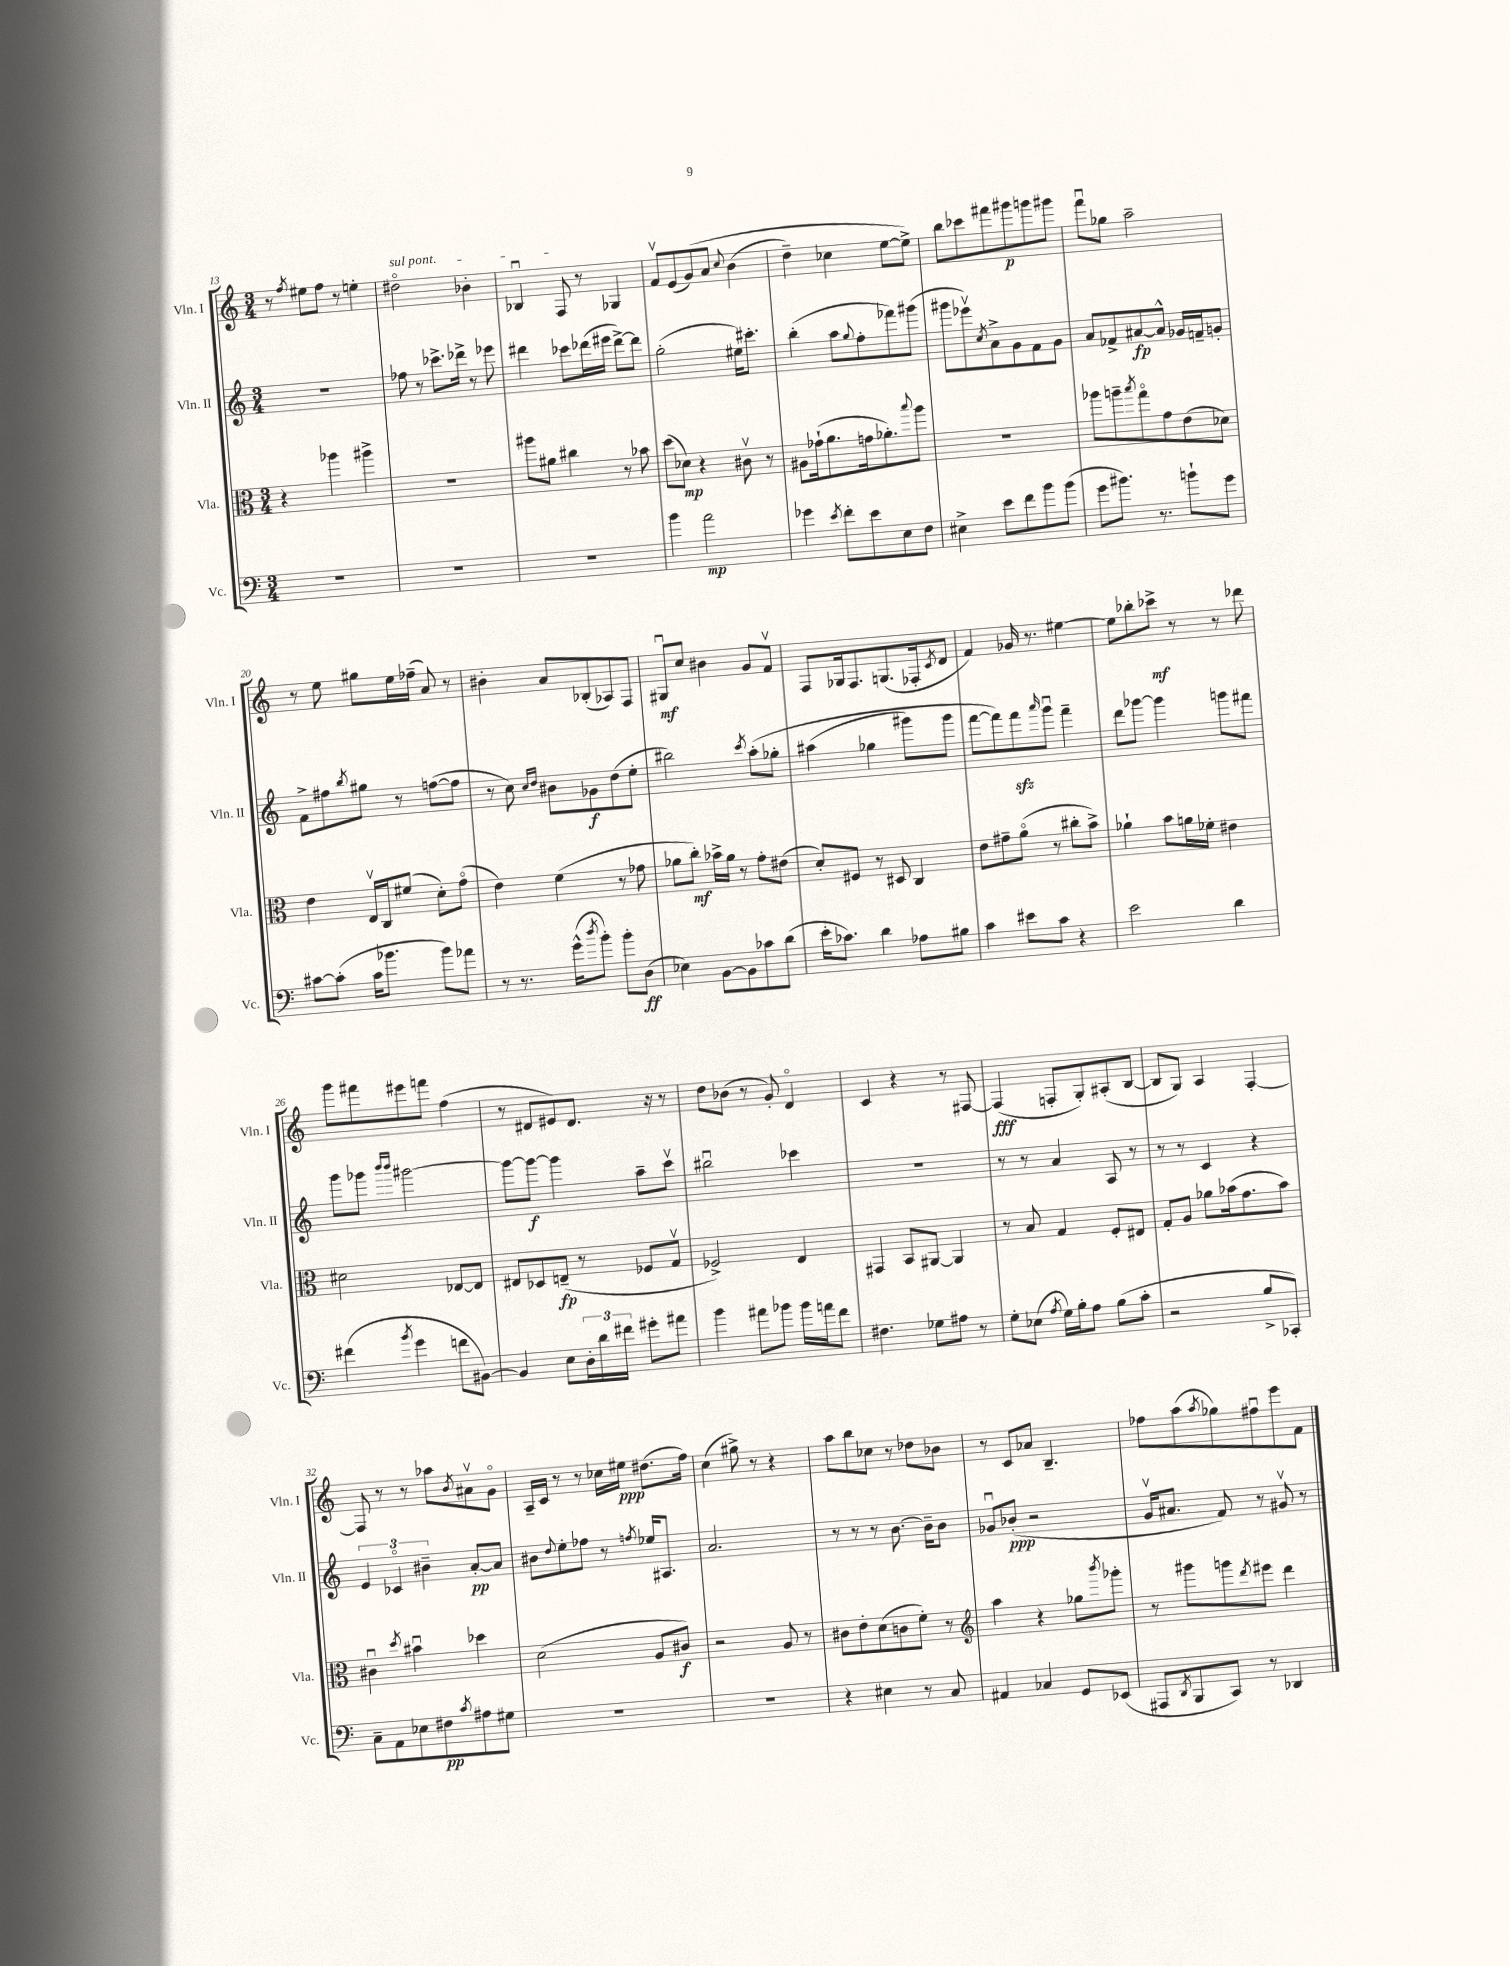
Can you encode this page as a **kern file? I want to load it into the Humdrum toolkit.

**kern	**dynam	**kern	**dynam	**kern	**dynam	**kern	**dynam
*part4	*part4	*part3	*part3	*part2	*part2	*part1	*part1
*staff4	*staff4	*staff3	*staff3	*staff2	*staff2	*staff1	*staff1
*I"Vc.	*	*I"Vla.	*	*I"Vln. II	*	*I"Vln. I	*
*I'Vc.	*	*I'Vla.	*	*I'Vln. II	*	*I'Vln. I	*
*clefF4	*	*clefC3	*	*clefG2	*	*clefG2	*
*k[]	*	*k[]	*	*k[]	*	*k[]	*
*M3/4	*	*M3/4	*	*M3/4	*	*M3/4	*
=13	=13	=13	=13	=13	=13	=13	=13
2.r	.	4r	.	2.r	.	8r	.
.	.	.	.	.	.	8qff/	.
.	.	.	.	.	.	8ee#X\L	.
.	.	4aa-X\	.	.	.	8ff\J	.
.	.	.	.	.	.	8r	.
.	.	4aa#X^\	.	.	.	4een'\	.
=14	=14	=14	=14	=14	=14	=14	=14
!	!	!	!	!	!	!LO:TX:a:i:t=sul pont.	!
2.r	.	2.r	.	8ff-X\	.	2dd#X\	.
.	.	.	.	8r	.	.	.
.	.	.	.	8.ccc-X^\L	.	.	.
.	.	.	.	16ddd-X^\Jk	.	.	.
.	.	.	.	8r	.	4b-X'\	.
.	.	.	.	8eee-X\	.	.	.
=15	=15	=15	=15	=15	=15	=15	=15
2.r	.	8aa#X\L	.	4ddd#X\	.	4B-Xu/	.
.	.	8a#X\J	.	.	.	.	.
.	.	4cc#X\	.	8ccc-X\L	.	8F/	.
.	.	.	.	(16ddd-X\L	.	8r	.
.	.	.	.	16eee#X\JJ	.	.	.
.	.	8r	.	[8ddd-^\L)	.	4G-X/	.
.	.	8b-X\	.	8ddd-\J]	.	.	.
=16	=16	=16	=16	=16	=16	=16	=16
4b\	.	(8dd\L	.	(2gg'\	.	8fv/L	.
.	.	8d-X\J)	mp	.	.	(8e/	.
2a\	mp	4r	.	.	.	(8g/)	.
.	.	.	.	.	.	8a/J	.
.	.	.	.	.	.	8qqcc/	.
.	.	8c#Xv\	.	16ee#X\KL)	.	(4b\	.
.	.	.	.	8.ccc#X'\J	.	.	.
.	.	8r	.	.	.	.	.
=17	=17	=17	=17	=17	=17	=17	=17
4g-X\	.	8A#X\L	.	(4bb'\	.	4dd~\)	.
.	.	(16g-X`\k	.	.	.	.	.
.	.	8.a\	.	.	.	.	.
8qe/	.	.	.	.	.	.	.
8f'\L	.	.	.	8aa\L	.	4cc-X\	.
.	.	.	.	8qqgg/	.	.	.
8e\	.	16gn\k	.	8ff'\	.	.	.
.	.	8.a-X'\)	.	.	.	.	.
8E\	.	.	.	8fff-X\)	.	[8ee\L	.
.	.	8qqbb/	.	.	.	.	.
8F\J	.	8aa\J	.	(8ggg#X\J	.	8ee^\J])	.
=18	=18	=18	=18	=18	=18	=18	=18
4E#X^\	.	2.r	.	8ggg#X\L	.	8bb\L	.
.	.	.	.	8eee-Xv\)	.	8ccc-X\	.
.	.	.	.	8qcc/	.	.	.
8e\L	.	.	.	8a^\	.	8fff#X\	.
8f\	.	.	.	8g\	.	8ggg#X\	p
8b\	.	.	.	8f\	.	8gggn\	.
(8b\J	.	.	.	8g\J	.	8ggg#X\J	.
=19	=19	=19	=19	=19	=19	=19	=19
8g\L	.	8aa-X\L	.	8a/L	.	8fffu\L	.
8.b#X\J)	.	8aan~\	.	8f-X^/	.	8gg-X\J	.
.	.	8qbb/	.	.	.	.	.
.	.	8gg\	.	[8a#X/	fp	2aa~\	.
8.r	.	.	.	.	.	.	.
.	.	8g\	.	8a#^^/J]	.	.	.
8bn`\L	.	(8e\	.	16g-X/LL	.	.	.
.	.	.	.	16fn~/J	.	.	.
8g\J	.	8d-X\J)	.	8gn'/J	.	.	.
!!LO:LB:g=z
=20	=20	=20	=20	=20	=20	=20	=20
[8c#X\L	.	4e\	.	8f^\L	.	8r	.
(8c#'\J]	.	.	.	8ff#X\	.	8ee\	.
.	.	.	.	8qbb/	.	.	.
16c#\KL	.	16Ev/LL	.	8gg#X\J	.	8gg#X\L	.
8.b-X\J	.	16C/J	.	.	.	.	.
.	.	(8f#X/J	.	8r	.	16ee\L	.
.	.	.	.	.	.	(16ff-X~\JJ	.
8b-\L)	.	8d'\L)	.	([8ffn\L	.	8a/)	.
8a-X\J	.	(8g\J	.	8ff\J]	.	8r	.
=21	=21	=21	=21	=21	=21	=21	=21
8r	.	4e\)	.	8r	.	4b#X'\	.
8.r	.	.	.	8cc\)	.	.	.
.	.	.	.	16qqcc/LL	.	.	.
.	.	.	.	16qqdd/JJ	.	.	.
.	.	(4f\	.	8b#X\L	.	8a/L	.
(16g^^\KL	.	.	.	.	.	.	.
8qdd/	.	.	.	.	.	.	.
8b'\J)	.	.	.	8g-X\	f	(8B-X'/	.
8b'\L	.	8r	.	(8dd\	.	8A-X/)	.
(8D\J	ff	8g-X\	.	8ee'\J	.	8F/J	.
=22	=22	=22	=22	=22	=22	=22	=22
4E-X\)	.	8a-X\L	.	2bb#X\)	.	8G#Xu/L	mf
.	.	8cc'\J)	mf	.	.	8cc/J	.
[8BB\L	.	16b-X^\LL	.	.	.	4b#X\	.
.	.	16a-\JJ	.	.	.	.	.
8BB\]	.	8r	.	.	.	.	.
.	.	.	.	8qccc/	.	.	.
8c-X\	.	8g'\L	.	(8aa'\L	.	8g/L	.
(8d\J	.	(8e#X\J	.	8gg-X'\J	.	8fv/J	.
=23	=23	=23	=23	=23	=23	=23	=23
16e'\KL	.	8d'/L)	.	(4aa#X\	.	8F/L	.
8.c-X\J)	.	.	.	.	.	.	.
.	.	8F#X/J	.	.	.	16G-X/k	.
.	.	.	.	.	.	8.F/	.
4d\	.	8r	.	4gg-X\	.	.	.
.	.	8D#X/	.	.	.	(8.Gn/	.
8A-X\L	.	4C/	.	8ggg#X\L)	.	.	.
.	.	.	.	.	.	16F-X'/k	.
.	.	.	.	.	.	8qc/	.
8B#X\J	.	.	.	8ggg#\J	.	8d/J	.
=24	=24	=24	=24	=24	=24	=24	=24
4c\	.	8e\L	.	[8fff\L	.	4f/)	.
.	.	8g#X~\	.	8fff\])	.	.	.
8e#X\L	.	(8a\J	.	8fffzz\	.	16g-X/	.
.	.	.	.	.	.	8.r	.
.	.	.	.	16qqaaa/	.	.	.
8c\J	.	8r	.	8gggu\J	.	.	.
4r	.	8cc#X'\L	.	4fff~\	.	[4ee#X\	.
.	.	8b^\J)	.	.	.	.	.
=25	=25	=25	=25	=25	=25	=25	=25
2e\	.	4a-X`\	.	8ddd\L	.	8ee#\L]	.
.	.	.	.	[8ggg-X\J	.	8bb-X'\	.
.	.	8b\L	.	4ggg-\]	.	8ccc-X^\J	mf
.	.	16an\L	.	.	.	8r	.
.	.	16f-X'\JJ	.	.	.	.	.
4d\	.	4e#X\	.	8gggn\L	.	8r	.
.	.	.	.	8fff#X\J	.	8ddd-X\	.
!!LO:LB:g=z
=26	=26	=26	=26	=26	=26	=26	=26
(4f#X\	.	2d#X\	.	8ggg\L	.	8ggg\L	.
.	.	.	.	8ggg-X\J	.	8fff#X\	.
.	.	.	.	16qqbbb/LL	.	.	.
8qb/	.	.	.	16qqbbb/JJ	.	.	.
4g\	.	.	.	[2ggg#X\	.	8eee#X\	.
.	.	.	.	.	.	8fffn\J	.
8fn\L	.	[8E-X/L	.	.	.	(4ff\	.
[8BB#X\J)	.	8E-/J]	.	.	.	.	.
=27	=27	=27	=27	=27	=27	=27	=27
4BB#/]	.	8E#X/L	.	8ggg#\L_	.	8r	.
.	.	8D-X/	.	8ggg#\J_	f	8d#X/L	.
8E\L	.	(8En~/J	fp	4ggg#\]	.	8e#X/)	.
24D'\L	.	8r	.	.	.	8.d#/J	.
24d\	.	.	.	.	.	.	.
24f#X\JJ	.	.	.	.	.	.	.
8g#X'\L	.	8F-X/L	.	8aa~\L	.	.	.
.	.	.	.	.	.	16r	.
8a#X\J	.	8Gv/J	.	8cccv\J	.	8r	.
=28	=28	=28	=28	=28	=28	=28	=28
4b\	.	2F-X^/)	.	2bb#Xu\	.	8dd\L	.
.	.	.	.	.	.	(8b-X\J	.
8a#X\L	.	.	.	.	.	8r	.
8b-X\J	.	.	.	.	.	8g'/)	.
16b-\LL	.	4E/	.	4ccc-X\	.	4d/	.
16an\J	.	.	.	.	.	.	.
8f\J	.	.	.	.	.	.	.
=29	=29	=29	=29	=29	=29	=29	=29
4.F#X\	.	4GG#X/	.	2.r	.	4c/	.
.	.	8BB/L	.	.	.	4r	.
8G-X\L	.	[8AA#X/J	.	.	.	.	.
8A#X\J	.	4AA#/]	.	.	.	8r	.
8r	.	.	.	.	.	[8F#X/	.
=30	=30	=30	=30	=30	=30	=30	=30
8G'\L	.	8r	.	8r	.	(4F#/]	fff
(8E-X\J	.	8B/	.	8r	.	.	.
8qA/	.	.	.	.	.	.	.
16G\LL)	.	4G/	.	4a/	.	8Fn'/L	.
16B'\J	.	.	.	.	.	.	.
8A\J	.	.	.	.	.	8G'/)	.
(8B\L	.	8F'/L	.	8A/	.	(8A#X'/	.
8c'\J	.	8E#X/J	.	8r	.	[8B/J	.
=31	=31	=31	=31	=31	=31	=31	=31
2r	.	8G'/L	.	8r	.	8B/L]	.
.	.	8A/J	.	8r	.	8G/J)	.
.	.	8a-X\L	.	4c/	.	4A/	.
.	.	(16b-X\k	.	.	.	.	.
.	.	8.g\	.	.	.	.	.
8B^/L	.	.	.	4r	.	[4F'/	.
8CC-X'/J)	.	8b-\J)	.	.	.	.	.
!!LO:LB:g=z
=32	=32	=32	=32	=32	=32	=32	=32
8C~\L	.	4c#Xu\	.	6e/	.	8F/]	.
8AA\	.	.	.	.	.	8r	.
.	.	.	.	6c-X/	.	.	.
.	.	8qdd/	.	.	.	.	.
8E-X\	.	4b#Xu\	.	.	.	8r	.
.	.	.	.	6b#X~\	.	.	.
8F#X\	pp	.	.	.	.	8aa-X\L	.
8qc/	.	.	.	.	.	8qb/	.
8A#X\	.	4dd-X\	.	[8a'/L	pp	8a#Xv\	.
8G#X\J	.	.	.	8a/J]	.	8g\J	.
=33	=33	=33	=33	=33	=33	=33	=33
2.r	.	(2d\	.	8b#X\L	.	16A~/LL	.
.	.	.	.	.	.	16c/JJ	.
.	.	.	.	8qqdd/	.	.	.
.	.	.	.	8ee'\	.	8r	.
.	.	.	.	8ff-X\J	.	8r	.
.	.	.	.	8r	.	16cc-X\LL	.
.	.	.	.	.	.	16ee#X\JJ	ppp
.	.	.	.	8qffn/	.	.	.
.	.	8A/L	.	16ee-X/KL	.	(8.dd#X\L	.
.	.	.	.	8.A#X/J	.	.	.
.	.	8c#X/J)	f	.	.	.	.
.	.	.	.	.	.	16ff\Jk)	.
=34	=34	=34	=34	=34	=34	=34	=34
2.r	.	2r	.	2.a/	.	(4cc\	.
.	.	.	.	.	.	8gg#X^\)	.
.	.	.	.	.	.	8r	.
.	.	8A/	.	.	.	4r	.
.	.	8r	.	.	.	.	.
=35	=35	=35	=35	=35	=35	=35	=35
4r	.	8c#X\L	.	8r	.	8aa\L	.
.	.	8e'\	.	8r	.	8bb\	.
4E#X\	.	(8d\	.	8r	.	8cc-X\J	.
.	.	8cn\	.	[8.b\	.	8r	.
8r	.	8f'\J)	.	.	.	8dd-X\L	.
.	.	.	.	16b~\KL]	.	.	.
8C/	.	8r	.	8b\J	.	8b-X\J	.
=36	=36	=36	=36	=36	=36	=36	=36
*	*	*clefG2	*	*	*	*	*
4AA#X/	.	4aa\	.	8g-Xu/L	.	8r	.
.	.	.	.	(8b-X'/J	ppp	8c/L	.
4C-X/	.	4r	.	2r	.	8a-X/J	.
.	.	.	.	.	.	4.B~/	.
8GG/L	.	8gg-X\L	.	.	.	.	.
.	.	8qbbb/	.	.	.	.	.
(8EE-X/J	.	8ggg-X'\J	.	.	.	.	.
=37	=37	=37	=37	=37	=37	=37	=37
8AAA#X/L	.	8r	.	16gv/KL	.	8ff-X\L	.
.	.	.	.	8.a#X/J	.	.	.
8qDD/	.	.	.	.	.	.	.
8BBB/	.	8ggg#X\L	.	.	.	(8aa\	.
.	.	.	.	.	.	8qaa/	.
8CC/J)	.	8gggn\	.	8f/)	.	8gg-X\)	.
.	.	8qddd/	.	.	.	.	.
8r	.	8eee#X\J	.	8r	.	8ff#Xu\	.
4DD-X/	.	4ddd\	.	8g#Xv/	.	8eee\	.
.	.	.	.	8r	.	8f\J	.
==	==	==	==	==	==	==	==
*-	*-	*-	*-	*-	*-	*-	*-
